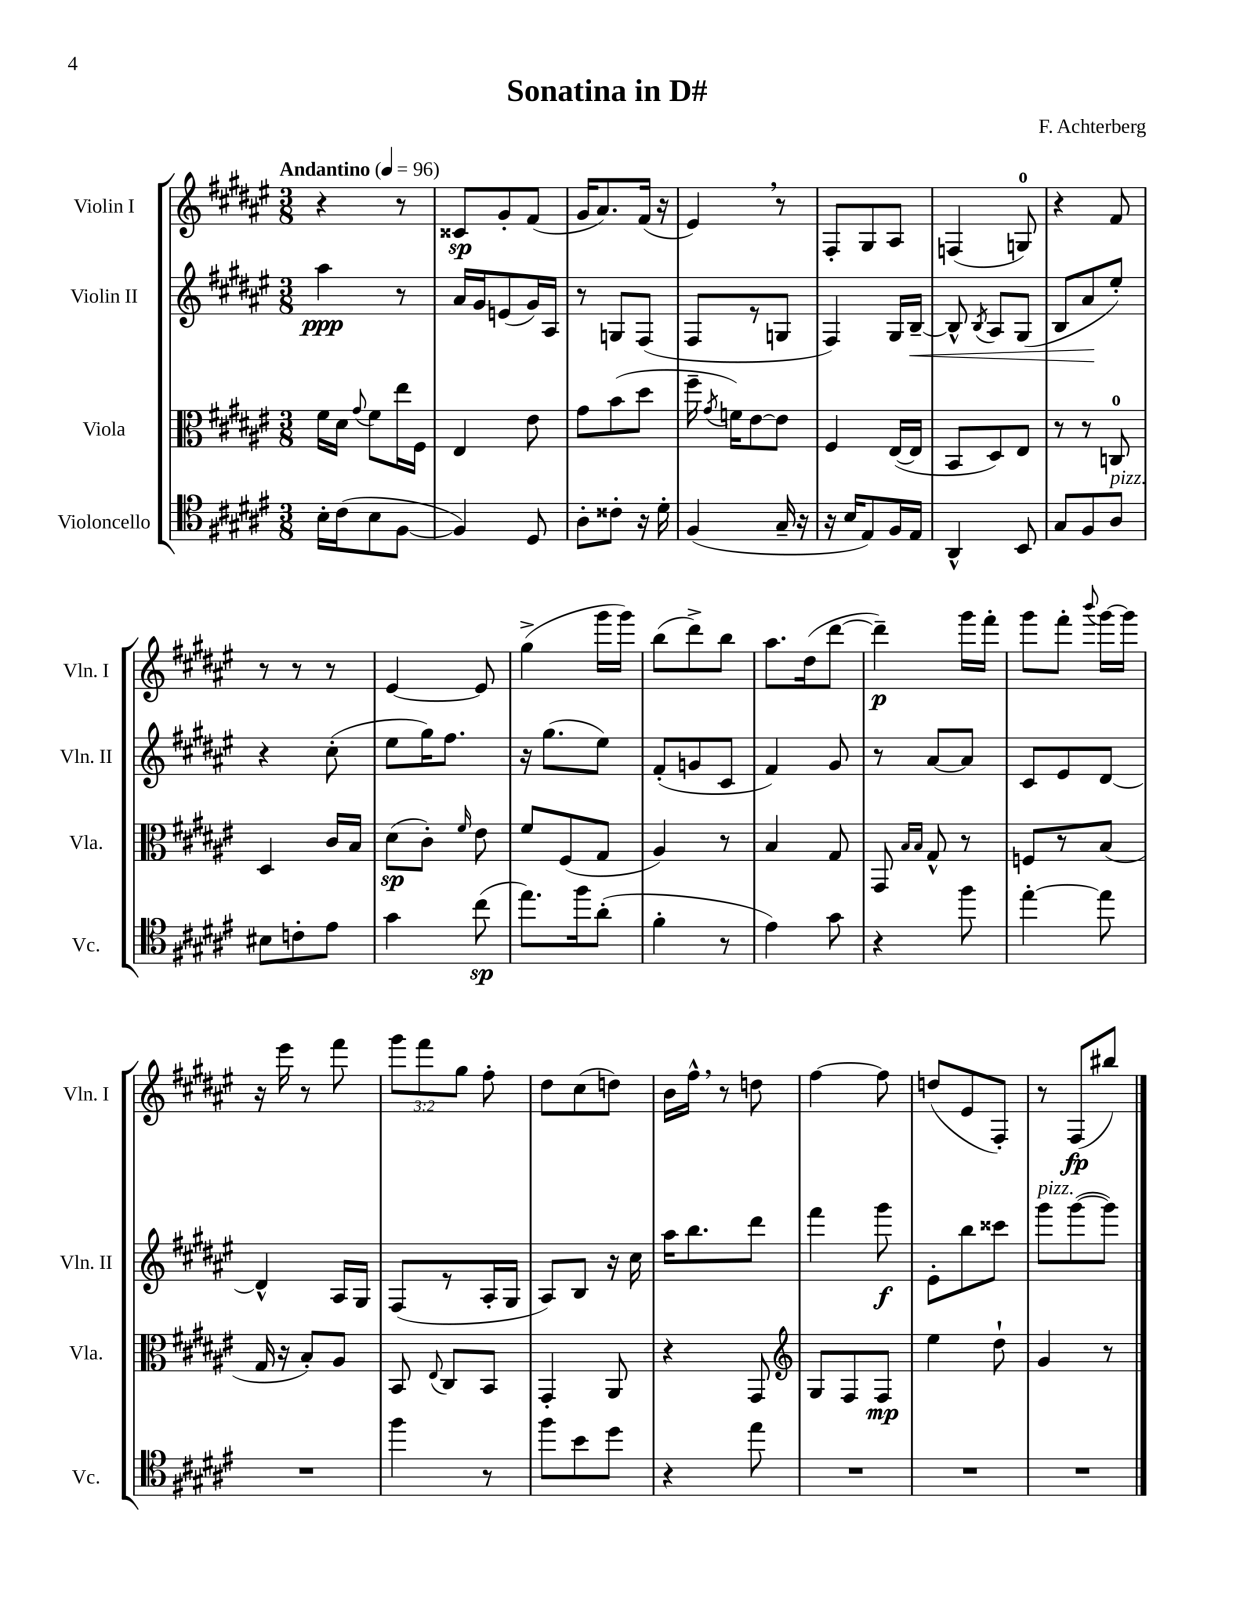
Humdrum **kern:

**kern	**kern	**kern	**kern
*staff4	*staff3	*staff2	*staff1
*clefC4	*clefC3	*clefG2	*clefG2
*k[f#c#g#d#a#e#]	*k[f#c#g#d#a#e#]	*k[f#c#g#d#a#e#]	*k[f#c#g#d#a#e#]
*M3/8	*M3/8	*M3/8	*M3/8
*MM96	*MM96	*MM96	*MM96
16B'	16f#	4aa#	4r
(16c#	16d#	.	.
.	8qqg#	.	.
8B	8f#	.	.
[8F#	16ee#	8r	8r
.	16F#	.	.
=	=	=	=
4F#])	4E#	16a#	8c##
.	.	16g#	.
.	.	(8e	8g#'
8D#	8e#	16g#)	(8f#
.	.	16A#	.
=	=	=	=
8A#'	8g#	8r	16g#
.	.	.	8.a#)
8c##'	(8b	8G	.
16r	8dd#	(8F#	(16f#
16d#'	.	.	16r
=	=	=	=
(4F#	16ff#~	8F#	4e#)
.	8qg#	.	.
.	16f)	.	.
.	[8e#	8r	.
16G#~	8e#]	8G	8r
16r	.	.	.
=	=	=	=
16r	4F#	4F#)	8F#'
16B	.	.	.
8E#)	.	.	8G#
16F#	([16E#	16G#	8A#
16E#	16E#]	[16B~	.
=	=	=	=
4AA#^^	8BB	8B^^]	(4F
.	.	8qB	.
.	8D#)	8A#	.
8BB	8E#	(8G#	8G)
=	=	=	=
8G#	8r	8B	4r
8F#	8r	8a#	.
8A#	8C	8ee#')	8f#
=	=	=	=
8B#	4D#	4r	8r
8c'	.	.	8r
8e#	16c#	(8cc#'	8r
.	16B	.	.
=	=	=	=
4g#	(8d#	8ee#	[4e#
.	8c#')	16gg#)	.
.	.	8.ff#	.
.	16qqf#	.	.
(8cc#	8e#	.	8e#]
=	=	=	=
8.ee#)	8f#	16r	(4gg#^
.	.	(8.gg#	.
.	(8F#	.	.
16ff#	.	.	.
(8a#'	8G#	8ee#)	16ggg#
.	.	.	16ggg#)
=	=	=	=
4f#'	4A#)	(8f#'	(8bb
.	.	8g	8ddd#^)
8r	8r	8c#	8bb
=	=	=	=
4e#)	4B	4f#)	8.aa#
.	.	.	(16dd#
8g#	8G#	8g#	[8ddd#
=	=	=	=
4r	8GG#	8r	4ddd#~])
.	16qqB	.	.
.	16qqB	.	.
.	8G#^^	[8a#	.
8ff#	8r	8a#]	16ggg#
.	.	.	16fff#'
=	=	=	=
[4ee#'	8F	8c#	8ggg#
.	8r	8e#	8fff#'
.	.	.	8qqbbb
8ee#]	(8B	[8d#	[16ggg#
.	.	.	16ggg#]
=	=	=	=
4.r	16G#	4d#^^]	16r
.	16r	.	16eee#
.	8B')	.	8r
.	8A#	16A#	8fff#
.	.	16G#	.
=	=	=	=
4ff#	8BB	(8F#	12ggg#
.	.	.	12fff#
.	8qqE#	.	.
.	8C#	8r	.
.	.	.	12gg#
8r	8BB	16A#'	8ff#'
.	.	16G#	.
=	=	=	=
8ff#	4GG#'	8A#)	8dd#
8b	.	8B	(8cc#
8dd#	8AA#	16r	8dd)
.	.	16cc#	.
=	=	=	=
4r	4r	16aa#	16b
.	.	8.bb	16ff#^^
.	.	.	8r
8ee#	8GG#	8ddd#	8dd
=	=	=	=
*	*clefG2	*	*
4.r	8G#	4fff#	[4ff#
.	8F#	.	.
.	8F#	8ggg#	8ff#]
=	=	=	=
4.r	4ee#	8e#'	(8dd
.	.	8bb	8e#
.	8dd#`	8ccc##	8F#')
=	=	=	=
4.r	4g#	8ggg#	8r
.	.	([8ggg#	(8F#
.	8r	8ggg#])	8bb#)
==	==	==	==
*-	*-	*-	*-
